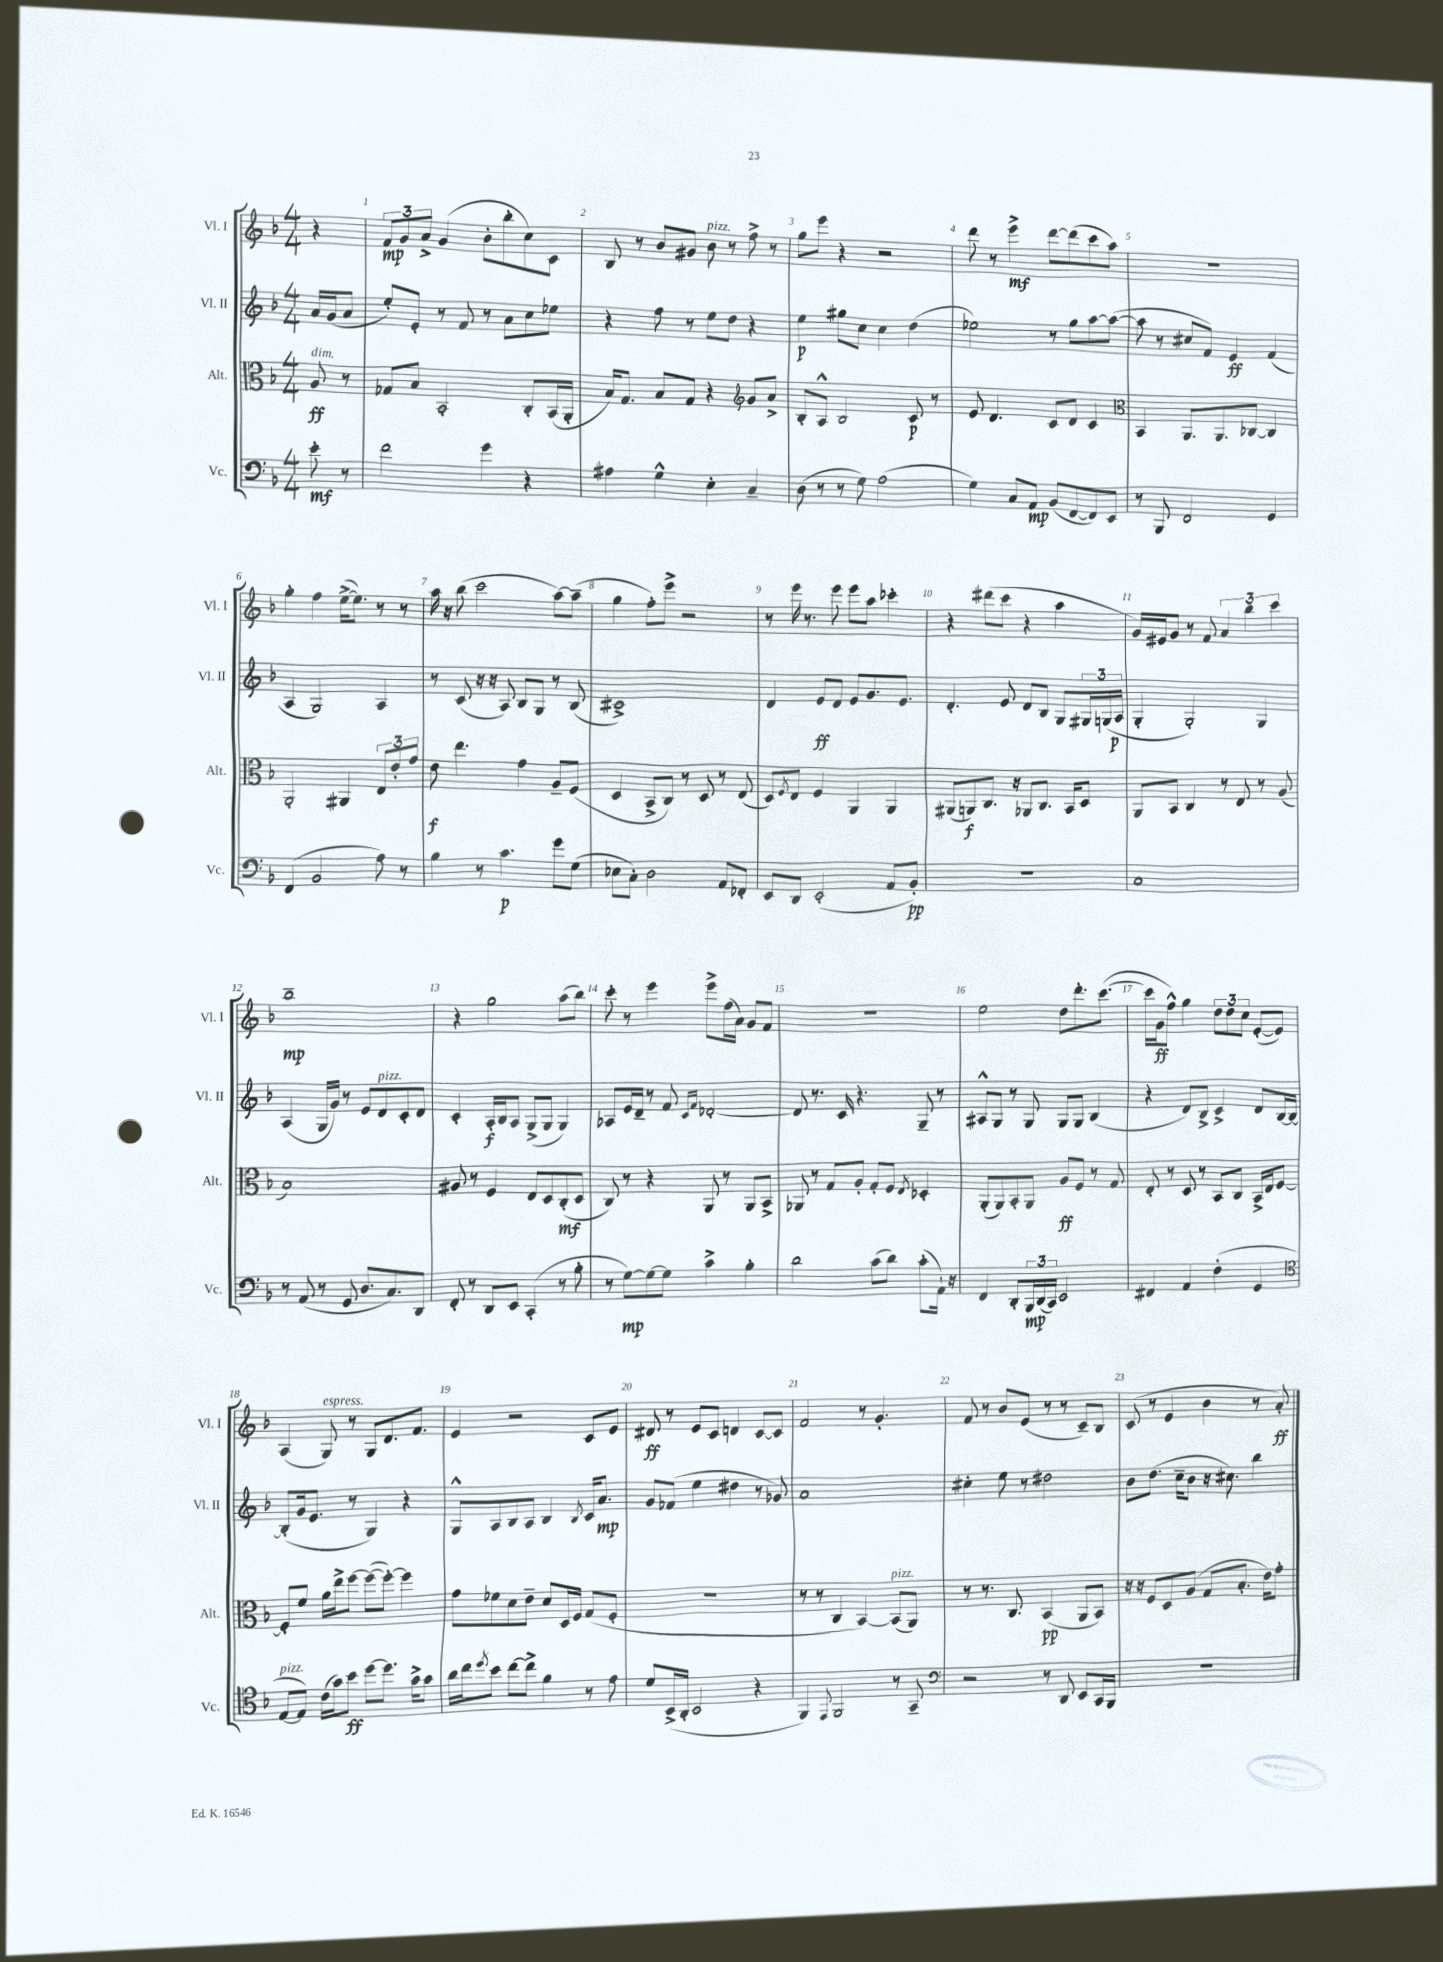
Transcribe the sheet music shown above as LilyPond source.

<<
\new StaffGroup <<
\new Staff = "s0" \with { instrumentName = "Vl. I" shortInstrumentName = "Vl. I" } {
    \clef treble \key f \major \numericTimeSignature \time 4/4 \partial 4
    r4 |
    \tuplet 3/2 { f'8\mp g'8 a'8-> } g'4( bes'8-. bes''8-. c''8) c'8 |
    bes8 r8 bes'8 gis'8 bes'8^\markup { \italic "pizz." } r8 f''8-> r8 |
    g''8 e'''8 r4 r2 |
    d'''8 r8 e'''4->\mf d'''8~ d'''8( c'''8 a''8) |
    R1 |
    g''4-. f''4 e''16~->( e''8.) r8 r8 |
    a''16 r16 bes''8( c'''2 a''8~) a''8--( |
    g''4 f''8-.) e'''8-> r2 |
    r8 e'''16 r8. e'''8 e'''8 a''8 ces'''4-. |
    r4 dis'''8( c'''8 r4 a''4 |
    g'16) eis'16 g'8 r8 f'8 \tuplet 3/2 { a'4 bes''4 c'''4 } |
    bes''1--\mp |
    r4 g''2 a''8( bes''8) |
    c'''8-. r8 e'''4 e'''8-> f''16( a'16) g'8 f'8 |
    R1 |
    e''2 d''8 d'''8.-. c'''8.~( |
    c'''16 g'16\ff f''8-^) g''4 \tuplet 3/2 { d''8 d''8 c''8 } e'8~-.( e'8) |
    a4( g8^\markup { \italic "espress." }) r8 g8 d'8. f'8. |
    e'4 r2 c'8 e'8 |
    dis'8\ff r8 e'8 c'8 d'4 c'8~ c'8 |
    f'2 r8 g'4.-. |
    f'8 r8 bes'8 e'8( r8 r8 c'8--) bes8 |
    c'8( r8 e'4 bes'4 r8 a'8-.\ff) \bar "|." |
}
\new Staff = "s1" \with { instrumentName = "Vl. II" shortInstrumentName = "Vl. II" } {
    \clef treble \key f \major \numericTimeSignature \time 4/4 \partial 4
    a'16 g'16( a'8 |
    e''8-.) e'8-. r8 f'8 r8 a'8 c''8 ees''8 |
    r4 f''8 r8 e''8 d''8 r4 |
    e''4\p gis''8 c''8 c''4 d''4( |
    ees''2) r8 g''8 a''8~ a''8~( |
    a''8 r8 cis''8 f'8) e'4\ff f'4( |
    a4 g2) a4 |
    r8 c'8( r16 r16 a8) bes8 g8 r8 bes8( |
    cis'1->) |
    d'4 e'8\ff d'8 e'8 g'8. e'8. |
    d'4.-. e'8 d'8 bes8 g8 \tuplet 3/2 { gis16 g16( a16\p } |
    g4-. g2-.) g4 |
    a4( g16 g'16) r8 e'8 d'8^\markup { \italic "pizz." } c'8-. d'8 |
    c'4-. a16-.\f bes16 a8 g8->( g8 g4) |
    aes8 e'16 d'16-- r8 f'8 \grace { c'16 f'16 } des'2~-. |
    des'8 r8. c'16 r4. g8-- r8 |
    ais8-^ g8 r8 g8 g8 g8 bes4( |
    r4 d'8) bes8-> c'4-> d'8 bes16~ bes16~ |
    bes8-.( g'16 e'8. r8 g4) r4 |
    g8-^ a8 bes8 a8 bes4 \acciaccatura { bes8 } c'16 a'8.\mp |
    g'8 fes'8( e''4 dis''4 r8 ges'8) |
    a'1 |
    cis''4-. e''8 r8 dis''2 |
    bes'8 d''8.( c''16-- bes'8 r16 cis''8.) bes''4 \bar "|." |
}
\new Staff = "s2" \with { instrumentName = "Alt." shortInstrumentName = "Alt." } {
    \clef alto \key f \major \numericTimeSignature \time 4/4 \partial 4
    a8\ff^\markup { \italic "dim." } r8 |
    ges8 bes8 bes,2-. c8-. bes,16( a,16-. |
    bes16) g8. bes8 g8 r4 \clef treble g'8 a'8-> |
    bes8-. a8-^ bes2 c'8\p r8 |
    e'8 d'4. c'8 d'8 c'4 |
    \clef alto bes,4 a,8. a,8. ces8~ ces4 |
    a,2-. ais,4 \tuplet 3/2 { e8 e'8-. g'8 } |
    e'8\f e''4. g'4 a8-- f8( |
    d4 bes,8-> c8) r8 d8 r8 e8( |
    d8) \acciaccatura { f8 } e8 f4 a,4 a,4 |
    ais,8( a,8\f) c8. r16 aes,8 c8. bes,16 d8 |
    a,8 bes,8 c4 r8 e8 r8 a8( |
    bes1) |
    ais8 r8 f4 e8 d8 c8-.\mf( d8 |
    c8) r8 r4 a,8 r8 a,8 bes,8-> |
    aes,8 r8 g8 a8-. g8-. f8 \acciaccatura { e8 } des4-. |
    a,8-.( a,8) bes,8-. a,8 a8\ff f8 r8 g8 |
    e8-. r8 d8 r8 bes,8 c8 bes,16-> e16 f8~ |
    f8-. f'8 a'16 e''16-> f''8~ f''8~( f''8~-.) f''4 |
    g'8 fes'8 d'8 e'8-- d'8 d16 f16 g8( f8-. |
    R1 |
    r8 r8 c4 bes,4~) bes,8^\markup { \italic "pizz." }( a,8) |
    r8 r8. c8. bes,4\pp( a,8 bes,8) |
    r16 r16 f8 d8 a8( g8 bes8.-. e'16) g'8-. \bar "|." |
}
\new Staff = "s3" \with { instrumentName = "Vc." shortInstrumentName = "Vc." } {
    \clef bass \key f \major \numericTimeSignature \time 4/4 \partial 4
    e'8-.\mf r8 |
    f'2 g'4 r4 |
    ais4 g4-^ e4-. c4-- |
    d8( r8 r8 g8) a2( |
    g4) c8 a,8\mp bes,8( f,8~ f,8) e,8 |
    r8 bes,,8 f,2 g,4 |
    f,4( bes,2 a8) r8 |
    bes4 r8 c'4.\p g'8 g8( |
    ees8 c8-.) d2 a,8 fes,8-. |
    e,8 d,8 e,2-.( a,8 bes,8-.\pp) |
    R1 |
    c1 |
    r8 a,8( r8 g,8 d8. c8.) d,8 |
    f,8-. r8 d,8 e,8 c,4-.( r8 bes8-. |
    r8 g8~\mp) g8~ g8 c'4-> bes4-. |
    d'2 c'8( d'8) c'8-.( a,16-!) r16 |
    f,4 d,8-. \tuplet 3/2 { bes,,16\mp d,16( c,16) } e,2 |
    fis,4 a,4 f4-.( g,4 |
    \clef tenor e8~^\markup { \italic "pizz." } e8) c'16( g'16) bes'8\ff d''8~ d''8. g'16-> g'8 |
    a'16 c''16 \acciaccatura { d''8 } bes'8 c''8~ c''8-> f'4 r8 e'8 |
    d'8 bes,16->( a,16-. bes,2 r4 |
    f,4) \appoggiatura { e,8 } f,2 r8 g,8-- |
    \clef bass r2 r8 d,8 e,8 c,16 bes,,16 |
    R1 \bar "|." |
}
>>
>>
\layout { \context { \Score \override BarNumber.break-visibility = ##(#f #t #t) barNumberVisibility = #all-bar-numbers-visible } }
